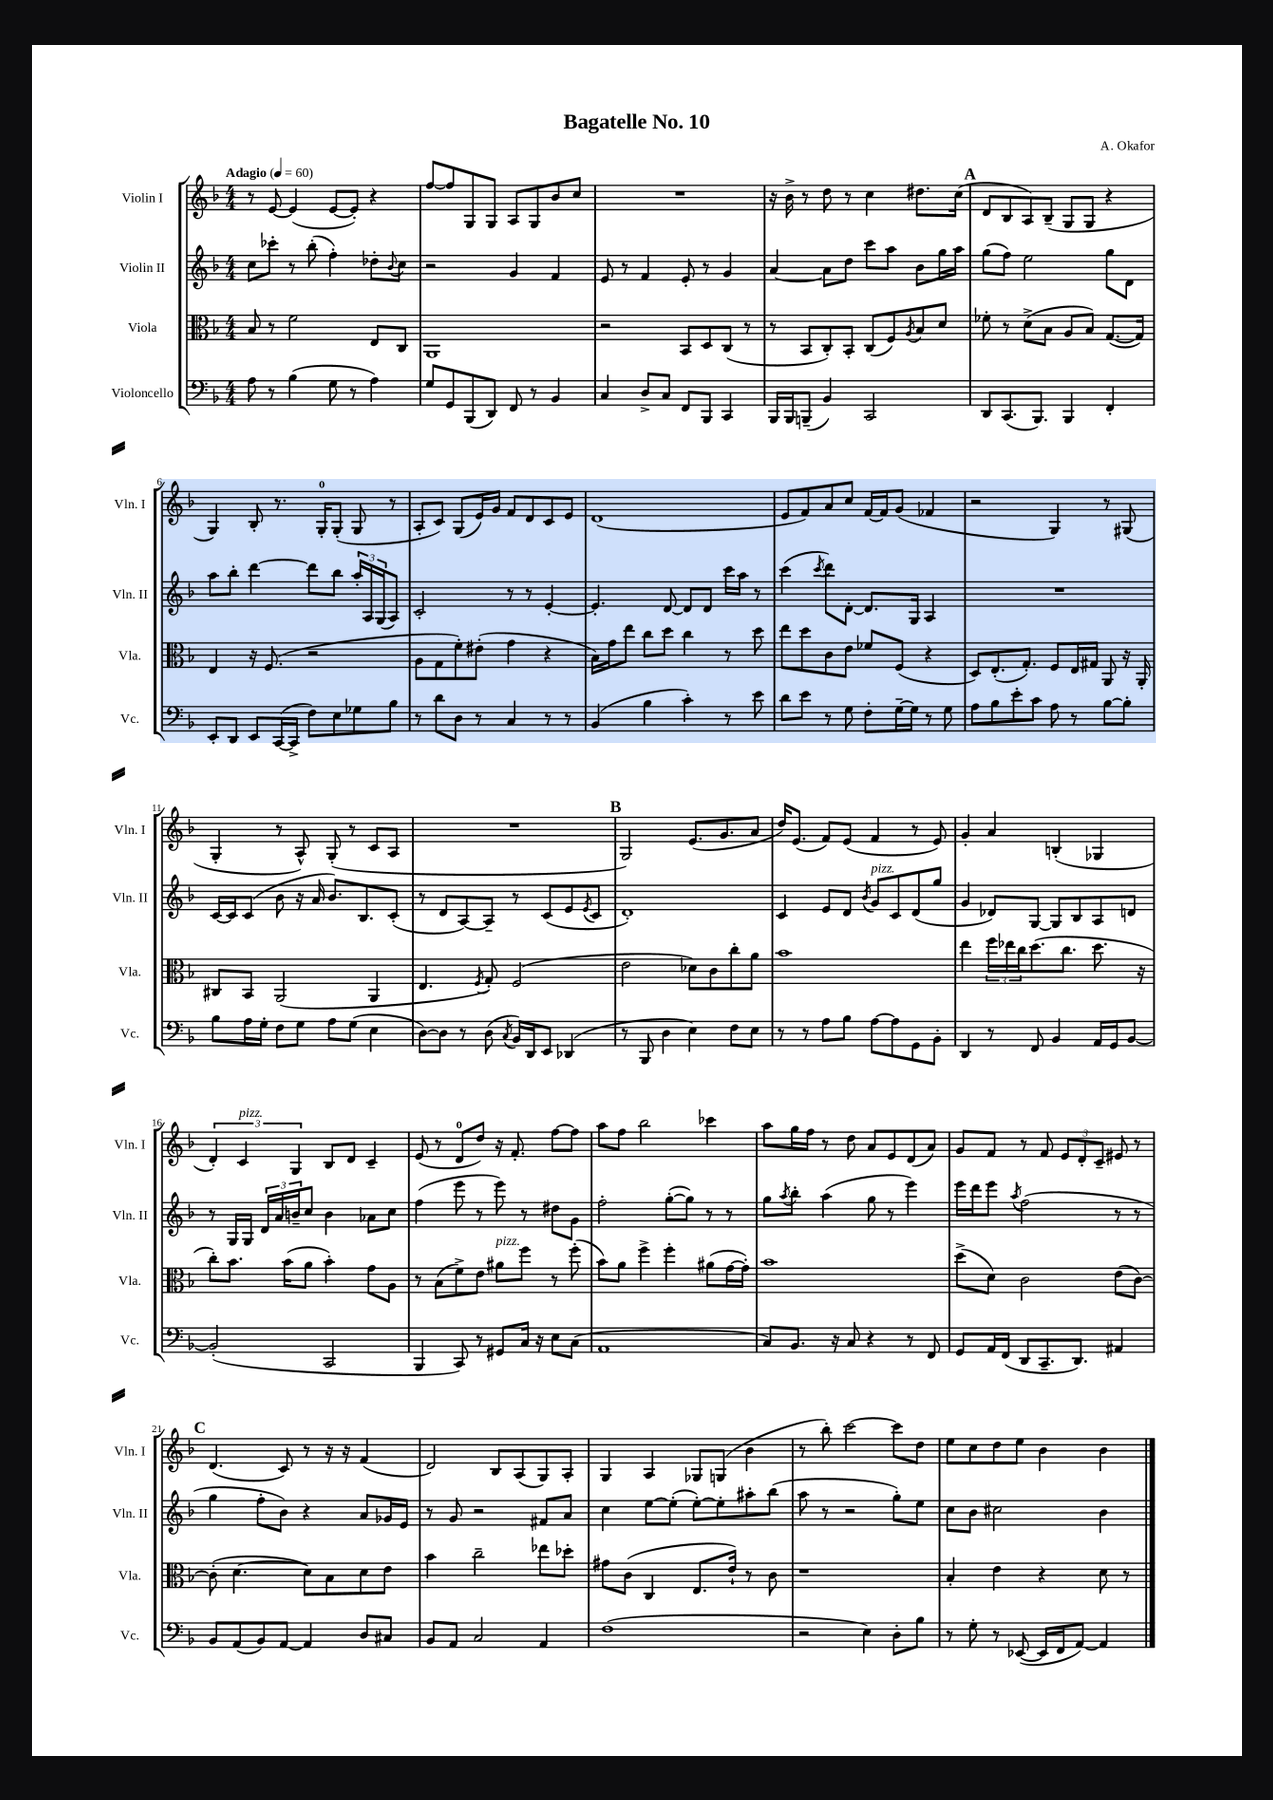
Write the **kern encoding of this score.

**kern	**kern	**kern	**kern
*staff4	*staff3	*staff2	*staff1
*clefF4	*clefC3	*clefG2	*clefG2
*k[b-]	*k[b-]	*k[b-]	*k[b-]
*M4/4	*M4/4	*M4/4	*M4/4
*MM60	*MM60	*MM60	*MM60
8A\	8B-/	8cc\L	8r
8r	8r	8ccc-'\J	[8e/
(4B-\	2f\	8r	(4e/]
.	.	(8bb-'\	.
8G\	.	4ff'\)	[8e/L
8r	.	.	8e'/]J)
4A\)	8E/L	8dd-'\L	4r
.	.	8qqb-/	.
.	8C/J	8cc\J	.
=	=	=	=
8G/L	1AA	2r	[8ff/L
8GG/	.	.	8ff/]
(8BBB-/	.	.	8G/
8DD/J)	.	.	8G/J
8FF/	.	4g/	8A/L
8r	.	.	8G/
4BB-/	.	4f/	8b-/
.	.	.	8cc/J
=	=	=	=
4C/	2r	8e/	1r
.	.	8r	.
8D^/L	.	4f/	.
8C/J	.	.	.
8FF/L	8BB-/L	8e'/	.
8BBB-/J	8D/	8r	.
4CC/	(8C/J	4g/	.
.	8r	.	.
=	=	=	=
16BBB-/LL	8r	[4a/	16r
16BBB-/J	.	.	16b-^\
(8BBB~/J	8BB-/L	.	8r
4BB-/)	8C'/)	8a\]L	8dd\
.	8BB-'/J	8dd\J	8r
2CC/	(8C/L	8ccc\L	4cc\
.	8F/)	8aa\J	.
.	8qA/	.	.
.	8B-/	8b-\L	8.dd#\L
.	8d/J	16gg\L	.
.	.	16aa\JJ	(16cc\Jk
=	=	=	=
8DD/L	8f-'\	(8gg\L	8d/L
(8.CC/	8r	8ff\J)	8B-/
.	(8d^\L	2ee\	8A/)
8.BBB-/J)	.	.	.
.	8B-\J	.	(8B-~/J
4BBB-/	8A/L	.	8G/L
.	8B-/J)	.	8G/J
4FF'/	([8.G/L	8gg\L	4r
.	.	8d\J	.
.	16G/]Jk)	.	.
=	=	=	=
8EE'/L	4E/	8aa\L	4G/)
8DD/J	.	8bb-'\J	.
8EE/L	16r	[4ddd\	8B-'/
.	(8.F/	.	.
([16CC/L	.	.	8.r
16CC^/]JJ	.	.	.
8F\L)	2r	8ddd\]L	.
.	.	.	16G'/LK
8E\	.	8bb-\J	(8G'/J
8G-\	.	24aa'/LL	8G/
.	.	24A/	.
.	.	(24G/J	.
8B-\J	.	8A/J)	8r
=	=	=	=
8r	8A\L	2c'/	8A'/L
8d\L	8G\	.	8c/J)
8D\J	8f'\)	.	(8G/L
8r	(8e#'\J	.	16e/L)
.	.	.	16g/JJ
4C/	4g\	8r	8f/L
.	.	8r	8d/
8r	4r	[4e'/	8c/
8r	.	.	8e/J
=	=	=	=
(4BB-/	16B-\LL)	4.e'/]	(1d
.	16g\J	.	.
.	8ee\J	.	.
4B-\	8cc\L	.	.
.	8dd\J	[8d/	.
4c'\)	4cc\	8d/]L	.
.	.	8d/J	.
8r	8r	16ccc\LL	.
.	.	16aa\JJ	.
8e\	8dd\	8r	.
=	=	=	=
8d\L	8ee\L	(4ccc\	8e/L
8e\J	8dd\	.	8f/)
.	.	8qccc/	.
8r	8c\	8ddd\L)	8a/
8G\	8e\J	[8d'\J	8cc/J
8F'\L	8f-/L	8.d/]L	[16f/LL
.	.	.	16f/]J
[16G~\L	(8F/J	.	(8g/J
16G\]JJ	.	16G/Jk	.
8r	4r	4A/	4f-/
8G\	.	.	.
=	=	=	=
8A\L	8D/L)	1r	2r
8B-\	(8.E'/	.	.
8e'\	.	.	.
.	8.G'/J)	.	.
8c\J	.	.	.
8A\	8F/L	.	4G/)
8r	16E/L	.	.
.	16G#/JJ	.	.
[8B-\L	8AA/	.	8r
8B-'\]J	16r	.	(8G#/
.	16AA'/	.	.
=	=	=	=
8B-\L	8C#/L	[16c/LL	4G'/
.	.	16c/]J	.
16A\L	8BB-/J	(8c/J	.
16G'\JJ	.	.	.
8F\L	(2AA/	8b-\	8r
8G\J	.	16r	8A^^/)
.	.	16a/	.
8A\L	.	8.b-/L)	(8G'/
(8G\J	.	.	8r
.	.	8.B-/	.
4E\	4AA/	.	8c/L
.	.	(8c'/J	8A/J
=	=	=	=
[8D\L)	4.E/	8r	1r
8D\]J	.	8d/L	.
8r	.	[8A/)	.
.	8qF/	.	.
(8D\	8G'/)	8A~/]J	.
8qC/	.	.	.
16BB-/LL)	(2F/	8r	.
16DD/J	.	.	.
8EE/J	.	(8c/L	.
(4DD-/	.	8e/	.
.	.	8qe/	.
.	.	8c/J	.
=	=	=	=
8r	2e\	1d')	2G/)
8BBB-/	.	.	.
4D\	.	.	.
4E\)	8d-\L)	.	(8.e/L
.	8c\	.	.
.	.	.	8.g/
8F\L	8cc'\	.	.
8E\J	8a\J	.	8a/J
=	=	=	=
8r	1b-	4c/	16dd/LK)
.	.	.	(8.e/J
8r	.	.	.
8A\L	.	8e/L	8f/L)
8B-\J	.	8d/J	(8e/J
.	.	8qb-/	.
[8A\L	.	8g/L	4f/
8A\]	.	8c/	.
8GG\	.	(8d/	8r
8BB-'\J	.	8gg/J	8e/)
=	=	=	=
4DD/	4ee\	4g/	4g'/
8r	24ff\LL	8d-/L)	4a/
.	24ee-\	.	.
.	24cc\J	.	.
8FF/	(8.dd\	[8G/J	.
4BB-/	.	8G/]L	(4B'/
.	8.cc\J	.	.
.	.	8B-/	.
16AA/LL	8.dd\	8A/	4G-/
16GG/J	.	.	.
[8BB-/J	.	8d/J	.
.	16r	.	.
=	=	=	=
(2BB-'/]	8cc'\L)	8r	6d'/)
.	8.b-\J	16G/LL	.
.	.	.	6c/
.	.	16G/JJ	.
.	.	24d/LL	.
.	.	24a/	.
.	(16b-\LK	.	.
.	.	24b~/J	6G/
.	8a\J	8cc/J	.
2CC/	4b-'\)	4b\	8B-/L
.	.	.	8d/J
.	8g\L	8a-\L	4c~/
.	8A\J	8cc\J	.
=	=	=	=
4BBB-/	8r	(4ff\	(8e/
.	(8B-\L	.	8r
8CC/)	8f^\)	8eee\	8d/L
8r	8e\J	8r	8dd/J)
8GG#/L	8a#\L	8eee\)	16r
.	.	.	8.f'/
16C/Jk	8ff\J	8r	.
16r	.	.	.
8E\L	8r	8dd#\L	[8ff\L
(8C\J	(8ff'\	8g\J	8ff\]J
=	=	=	=
1AA	8b-\L)	2ff'\	8aa\L
.	8a\J	.	8ff\J
.	4ff^\	.	2bb-\
.	4ff'\	([8gg'\L	.
.	.	8gg\]J)	.
.	(8a#\L	8r	4ccc-\
.	[16g\L	8r	.
.	16g'\]JJ)	.	.
=	=	=	=
8C/L)	1b-	8gg\L	8aa\L
.	.	8qaa/	.
8.BB-/J	.	8bb-'\J	16gg\L
.	.	.	16ff\JJ
.	.	(4aa\	8r
16r	.	.	.
8C/	.	.	8dd\
4r	.	8gg\	8a/L
.	.	8r	8e/
8r	.	4eee\)	(8d/
8FF/	.	.	8a/J)
=	=	=	=
8GG/L	(8dd^\L	16eee\LL	8g/L
.	.	16ddd\J	.
16AA/L	8d\J)	8eee\J	8f/J
(16FF/JJ	.	.	.
.	.	8qaa/	.
8DD/L	2c\	(2ff\	8r
8.CC~/	.	.	8f/
.	.	.	12e/L
8.DD/J)	.	.	.
.	.	.	12d'/
.	.	.	12c~/J
4AA#/	(8e\L	8r	8e#/
.	[8c\J)	8r	8r
=	=	=	=
8BB-/L	(8c'\]	4gg\	(4.d/
(8AA/	[4.d\	.	.
8BB-/)	.	8ff'\L	.
[8AA/J	.	8b-\J)	8c/)
4AA/]	8d\]L)	4r	8r
.	8B-\	.	16r
.	.	.	16r
8D/L	8d\	8a/L	(4f/
8C#/J	8e\J	16g-/L	.
.	.	16e/JJ	.
=	=	=	=
8BB-/L	4b-\	8r	2d/)
8AA/J	.	8g/	.
2C/	2cc~\	2r	.
.	.	.	8B-/L
.	.	.	(8A/
4AA/	8ee-\L	8f#/L	8G/)
.	8dd-'\J	8a/J	8A'/J
=	=	=	=
(1F	8g#\L	4cc\	4G/
.	(8c\J	.	.
.	4C/	[8ee\L	4A/
.	.	(8ee'\]J	.
.	8.E/L	[8ee'\L)	8G-/L
.	.	8ee'\]	(8G/J
.	16e`/Jk)	.	.
.	8r	8aa#'\	4b-\
.	8c\	(8bb-\J	.
=	=	=	=
2r	1r	8aa\	8r
.	.	8r	8bb-'\)
.	.	2r	[2ccc\
4E\)	.	.	.
8D'\L	.	8gg'\L)	8ccc\]L
8B-\J	.	8ee\J	8dd\J
=	=	=	=
8r	4B-'/	8cc\L	8ee\L
8G'\	.	8b-\J	8cc\
8r	4e\	2cc#\	8dd\
([8EE-/	.	.	8ee\J
16EE-/]LL	4r	.	4b-\
16FF/J	.	.	.
[8AA/J)	.	.	.
4AA/]	8d\	4b-\	4b-\
.	8r	.	.
==	==	==	==
*-	*-	*-	*-
